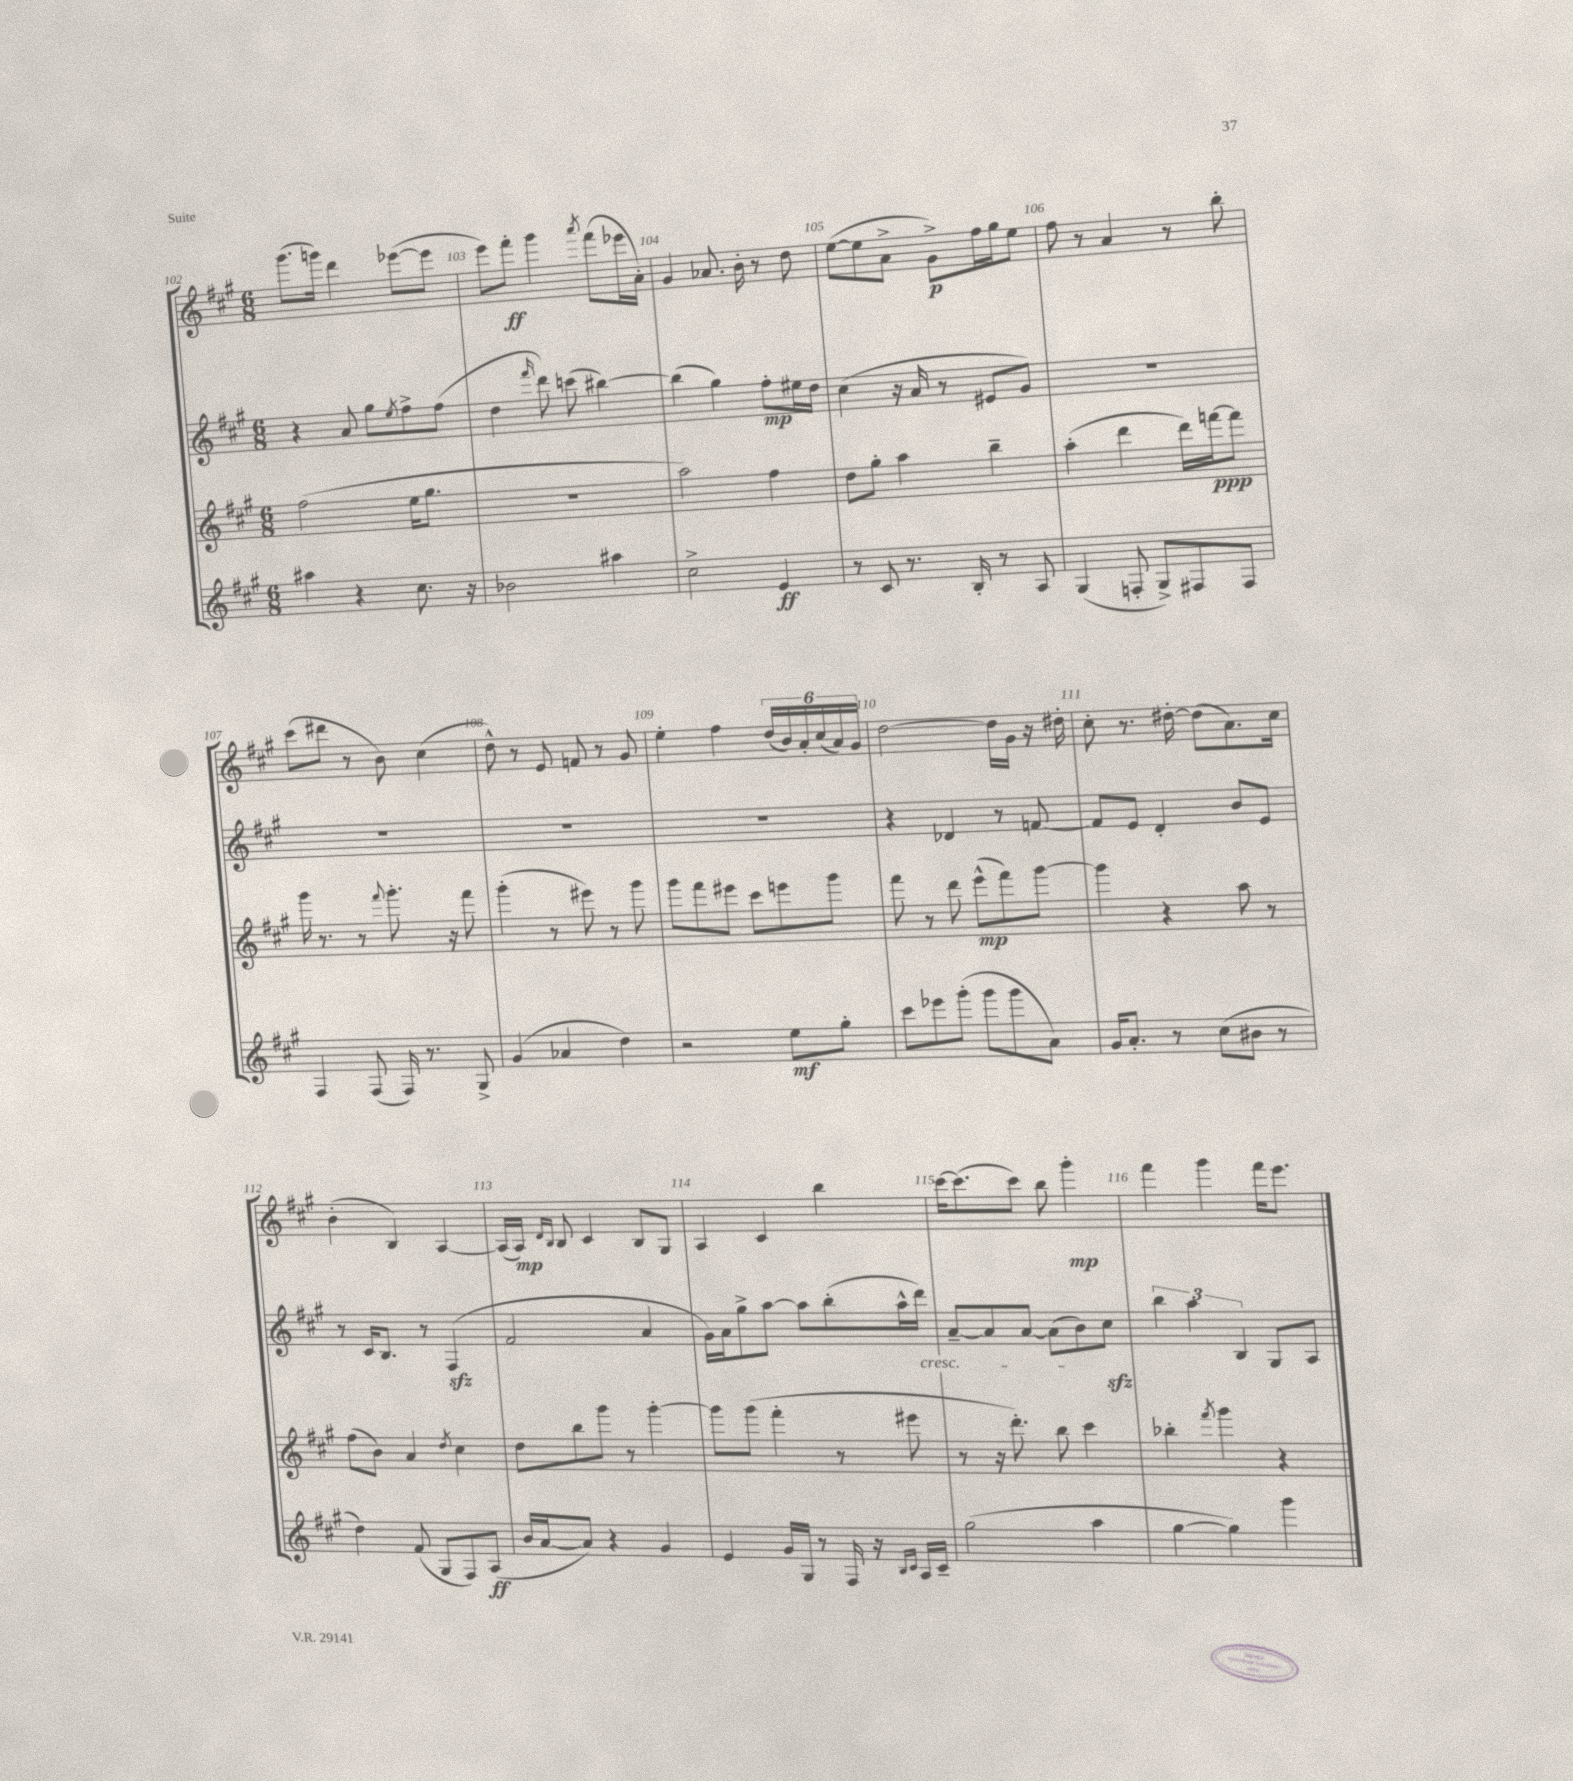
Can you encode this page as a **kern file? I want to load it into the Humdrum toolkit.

**kern	**kern	**kern	**kern
*staff4	*staff3	*staff2	*staff1
*clefG2	*clefG2	*clefG2	*clefG2
*k[f#c#g#]	*k[f#c#g#]	*k[f#c#g#]	*k[f#c#g#]
*M6/8	*M6/8	*M6/8	*M6/8
4aa#\	(2ff#\	4r	(8.ggg#\L
.	.	.	16ggg\Jk)
4r	.	8a/	4ddd\
.	.	8gg#\L	.
.	.	8qee/	.
8.cc#\	16ee\LK	8ff#^\	([8eee-\L
.	8.gg#\J	.	.
.	.	(8ff#\J	8eee-\]J
16r	.	.	.
=	=	=	=
2b-\	2.r	4dd\	8eee\L)
.	.	.	8fff#'\J
.	.	16qqfff#/	.
.	.	8ddd\)	4ggg#\
.	.	(8ccc\	.
.	.	.	8qaaa/
4aa#\	.	[4bb#\)	(8fff#\L
.	.	.	16eee-\L
.	.	.	16a'\JJ)
=	=	=	=
2cc#^\	2aa\)	(4bb#\]	4g#/
.	.	4gg#\)	8.a-/
.	.	.	16b'\
4e/	4ff#\	8ff#'\L	8r
.	.	16ee#\L	8dd\
.	.	16dd\JJ	.
=	=	=	=
8r	8dd\L	(4cc#\	([8ee\L
8c#/	8gg#'\J	.	8ee\]
8.r	4aa\	16r	8a^\J
.	.	16a/	.
.	.	8r	8g#^\L)
16B'/	.	.	.
8r	4bb~\	8e#/L	16ff#\L
.	.	.	16gg#\J
8A/	.	8g#/J)	8ee\J
=	=	=	=
(4G#/	(4aa'\	2.r	8ff#\
.	.	.	8r
8F'/	4ddd\	.	4a/
8G#^/L)	.	.	.
8F#/	16ddd\LL)	.	8r
.	[16fff\J	.	.
8F#/J	8fff\]J	.	8bb'\
=	=	=	=
4F#/	16ggg#\	2.r	(8ccc#\L
.	8.r	.	.
.	.	.	8ddd#\J
(8F#/	8r	.	8r
.	8qqfff#/	.	.
16F#/)	8.ggg#'\	.	8b\)
8.r	.	.	.
.	.	.	(4cc#\
.	16r	.	.
8G#^/	8fff#\	.	.
=	=	=	=
(4g#/	(4ggg#'\	2.r	8dd^^\)
.	.	.	8r
4a-/	8r	.	8e/
.	8eee#\)	.	8f/
4dd\)	8r	.	8r
.	8ggg#\	.	8g#/
=	=	=	=
2r	8ggg#\L	2.r	4ee'\
.	8fff#\	.	.
.	8eee#\J	.	4ff#\
.	8ccc#\L	.	.
8ee\L	8eee\	.	(24dd/LL
.	.	.	24b/)
.	.	.	24a'/
8gg#'\J	8ggg#\J	.	(24cc#/
.	.	.	24a/)
.	.	.	24g#/JJ
=	=	=	=
8ccc#\L	8fff#\	4r	[2dd\
8eee-\	8r	.	.
(8ggg#'\J	8ddd\	4d-/	.
8ggg#\L	(8eee^^\L	.	.
8ggg#\	8fff#\)	8r	16dd\]LL
.	.	.	16g#\JJ
8a\J)	[8ggg#\J	[8f/	16r
.	.	.	16dd#'\
=	=	=	=
16g#/LK	4ggg#\]	8f/]L	8cc#'\
8.a'/J	.	.	.
.	.	8e/J	8.r
8r	4r	4d'/	.
.	.	.	[16dd#'\
(8cc#\L	.	.	(8dd#\]L
8b#\J	8aa\	8b/L	8.a\)
8r	8r	8e/J	.
.	.	.	16cc#\Jk
=	=	=	=
4dd\)	(8ff#\L	8r	(4b'\
.	8b\J)	16c#/LK	.
.	.	8.B/J	.
(8f#/	4a/	.	4B/)
8G#/L	.	8r	.
.	8qdd/	.	.
8F#/)	4cc#\	(4F#/	[4A/
(8A/J	.	.	.
=	=	=	=
16b/LL	8dd\L	2f#/	(16A/]LL
[16a/J	.	.	16A/JJ)
.	.	.	16qqd/LL
.	.	.	16qqB/JJ
8a/]J)	8bb\	.	8B/
4r	8ggg#\J	.	4c#/
.	8r	.	.
4g#/	[4ggg#'\	4a/	8B/L
.	.	.	8G#/J
=	=	=	=
4e/	8ggg#\]L	16g#\LL)	4A/
.	.	16a\J	.
.	(8ggg#\J	8gg#^\	.
16g#/LL	4fff#'\	[8aa\J	4c#/
16G#/JJ	.	.	.
8r	.	8aa\]L	.
16F#/	8r	(8bb'\	4bb\
16r	.	.	.
16qqB/LL	.	.	.
16qqc#/JJ	.	.	.
16A/LL	8eee#\	16aa^^\L	.
16c#~/JJ	.	16ddd\JJ)	.
=	=	=	=
(2gg#\	8r	[8a~/L	[16ccc#\LK
.	.	.	(8.ccc#\]
.	16r	8a/]	.
.	8.ddd'\)	.	.
.	.	[8a/J	8ccc#\J)
.	8bb\	(8a\]L	8bb\
4aa\	4ccc#\	8b\)	4ggg#'\
.	.	8cc#\J	.
=	=	=	=
[4gg#\	4bb-'\	6bb\	4fff#\
.	.	6aa\	.
.	8qfff#/	.	.
4gg#\])	4ggg#\	.	4ggg#\
.	.	6B/	.
4ggg#\	4r	8G#/L	16fff#\LK
.	.	.	8.eee\J
.	.	8A/J	.
==	==	==	==
*-	*-	*-	*-
